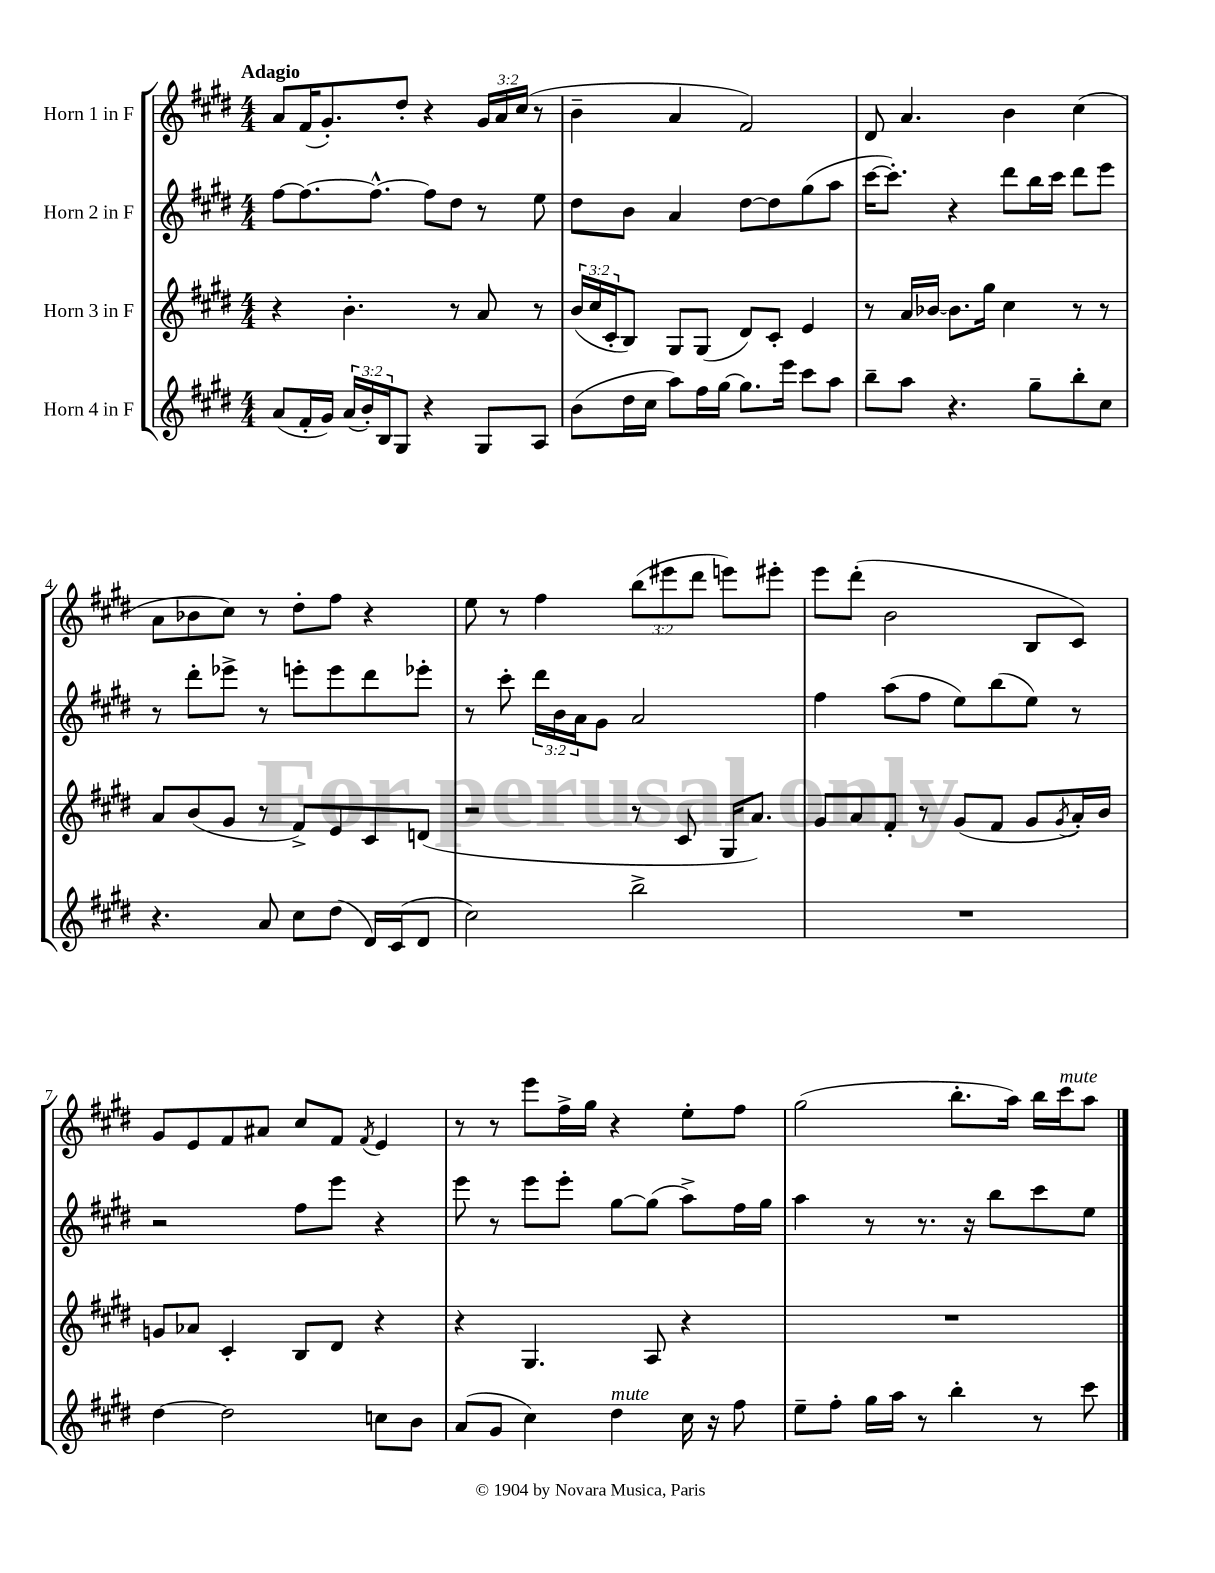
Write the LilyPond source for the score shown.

<<
\new StaffGroup <<
\new Staff = "s0" \with { instrumentName = "Horn 1 in F" } {
    \clef treble \key e \major \numericTimeSignature \time 4/4 \override Staff.TupletNumber.text = #tuplet-number::calc-fraction-text \tempo "Adagio"
    a'8 fis'16( gis'8.-.) dis''8-. r4 \tuplet 3/2 { gis'16 a'16 cis''16( } r8 |
    b'4-- a'4 fis'2) |
    dis'8 a'4. b'4 cis''4( |
    a'8 bes'8 cis''8) r8 dis''8-. fis''8 r4 |
    e''8 r8 fis''4 \tuplet 3/2 { b''8( eis'''8 dis'''8 } e'''8) eis'''8-. |
    e'''8 dis'''8-.( b'2 b8 cis'8) |
    gis'8 e'8 fis'8 ais'8 cis''8 fis'8 \acciaccatura { fis'8 } e'4 |
    r8 r8 e'''8 fis''16-> gis''16 r4 e''8-. fis''8 |
    gis''2( b''8.-. a''16) b''16 cis'''16^\markup { \italic "mute" } a''8 \bar "|." |
}
\new Staff = "s1" \with { instrumentName = "Horn 2 in F" } {
    \clef treble \key e \major \numericTimeSignature \time 4/4 \override Staff.TupletNumber.text = #tuplet-number::calc-fraction-text
    fis''8~ fis''8.~ fis''8.~-^ fis''8 dis''8 r8 e''8 |
    dis''8 b'8 a'4 dis''8~ dis''8 gis''8( a''8 |
    cis'''16~ cis'''8.-.) r4 dis'''8 b''16 cis'''16 dis'''8 e'''8 |
    r8 dis'''8-. ees'''8-> r8 e'''8-. e'''8 dis'''8 ees'''8-. |
    r8 cis'''8-. \tuplet 3/2 { dis'''16 b'16 a'16 } gis'8 a'2 |
    fis''4 a''8( fis''8 e''8) b''8( e''8) r8 |
    r2 fis''8 e'''8 r4 |
    e'''8 r8 e'''8 e'''8-. gis''8~ gis''8( a''8->) fis''16 gis''16 |
    a''4 r8 r8. r16 b''8 cis'''8 e''8 \bar "|." |
}
\new Staff = "s2" \with { instrumentName = "Horn 3 in F" } {
    \clef treble \key e \major \numericTimeSignature \time 4/4 \override Staff.TupletNumber.text = #tuplet-number::calc-fraction-text
    r4 b'4.-. r8 a'8 r8 |
    \tuplet 3/2 { b'16( cis''16 cis'16-. } b8) gis8 gis8( dis'8) cis'8-. e'4 |
    r8 a'16 bes'16~ bes'8. gis''16 cis''4 r8 r8 |
    a'8 b'8( gis'8 r8 fis'8->) e'8 cis'8 d'8( |
    r2 r8 cis'8 gis16 a'8.) |
    gis'8 a'8 fis'8-. r8 gis'8( fis'8 gis'8 \acciaccatura { gis'8 } a'16-.) b'16 |
    g'8 aes'8 cis'4-. b8 dis'8 r4 |
    r4 gis4. a8 r4 |
    R1 \bar "|." |
}
\new Staff = "s3" \with { instrumentName = "Horn 4 in F" } {
    \clef treble \key e \major \numericTimeSignature \time 4/4 \override Staff.TupletNumber.text = #tuplet-number::calc-fraction-text
    a'8( fis'16-. gis'16) \tuplet 3/2 { a'16( b'16-.) b16 } gis8 r4 gis8 a8 |
    b'8( dis''16 cis''16 a''8) fis''16 gis''16~ gis''8. e'''16 cis'''8 a''8 |
    b''8-- a''8 r4. gis''8-- b''8-. cis''8 |
    r4. a'8 cis''8 dis''8( dis'16) cis'16( dis'8 |
    cis''2) b''2-> |
    R1 |
    dis''4~ dis''2 c''8 b'8 |
    a'8( gis'8 cis''4) dis''4^\markup { \italic "mute" } cis''16 r16 fis''8 |
    e''8-- fis''8-. gis''16 a''16 r8 b''4-. r8 cis'''8 \bar "|." |
}
>>
>>
